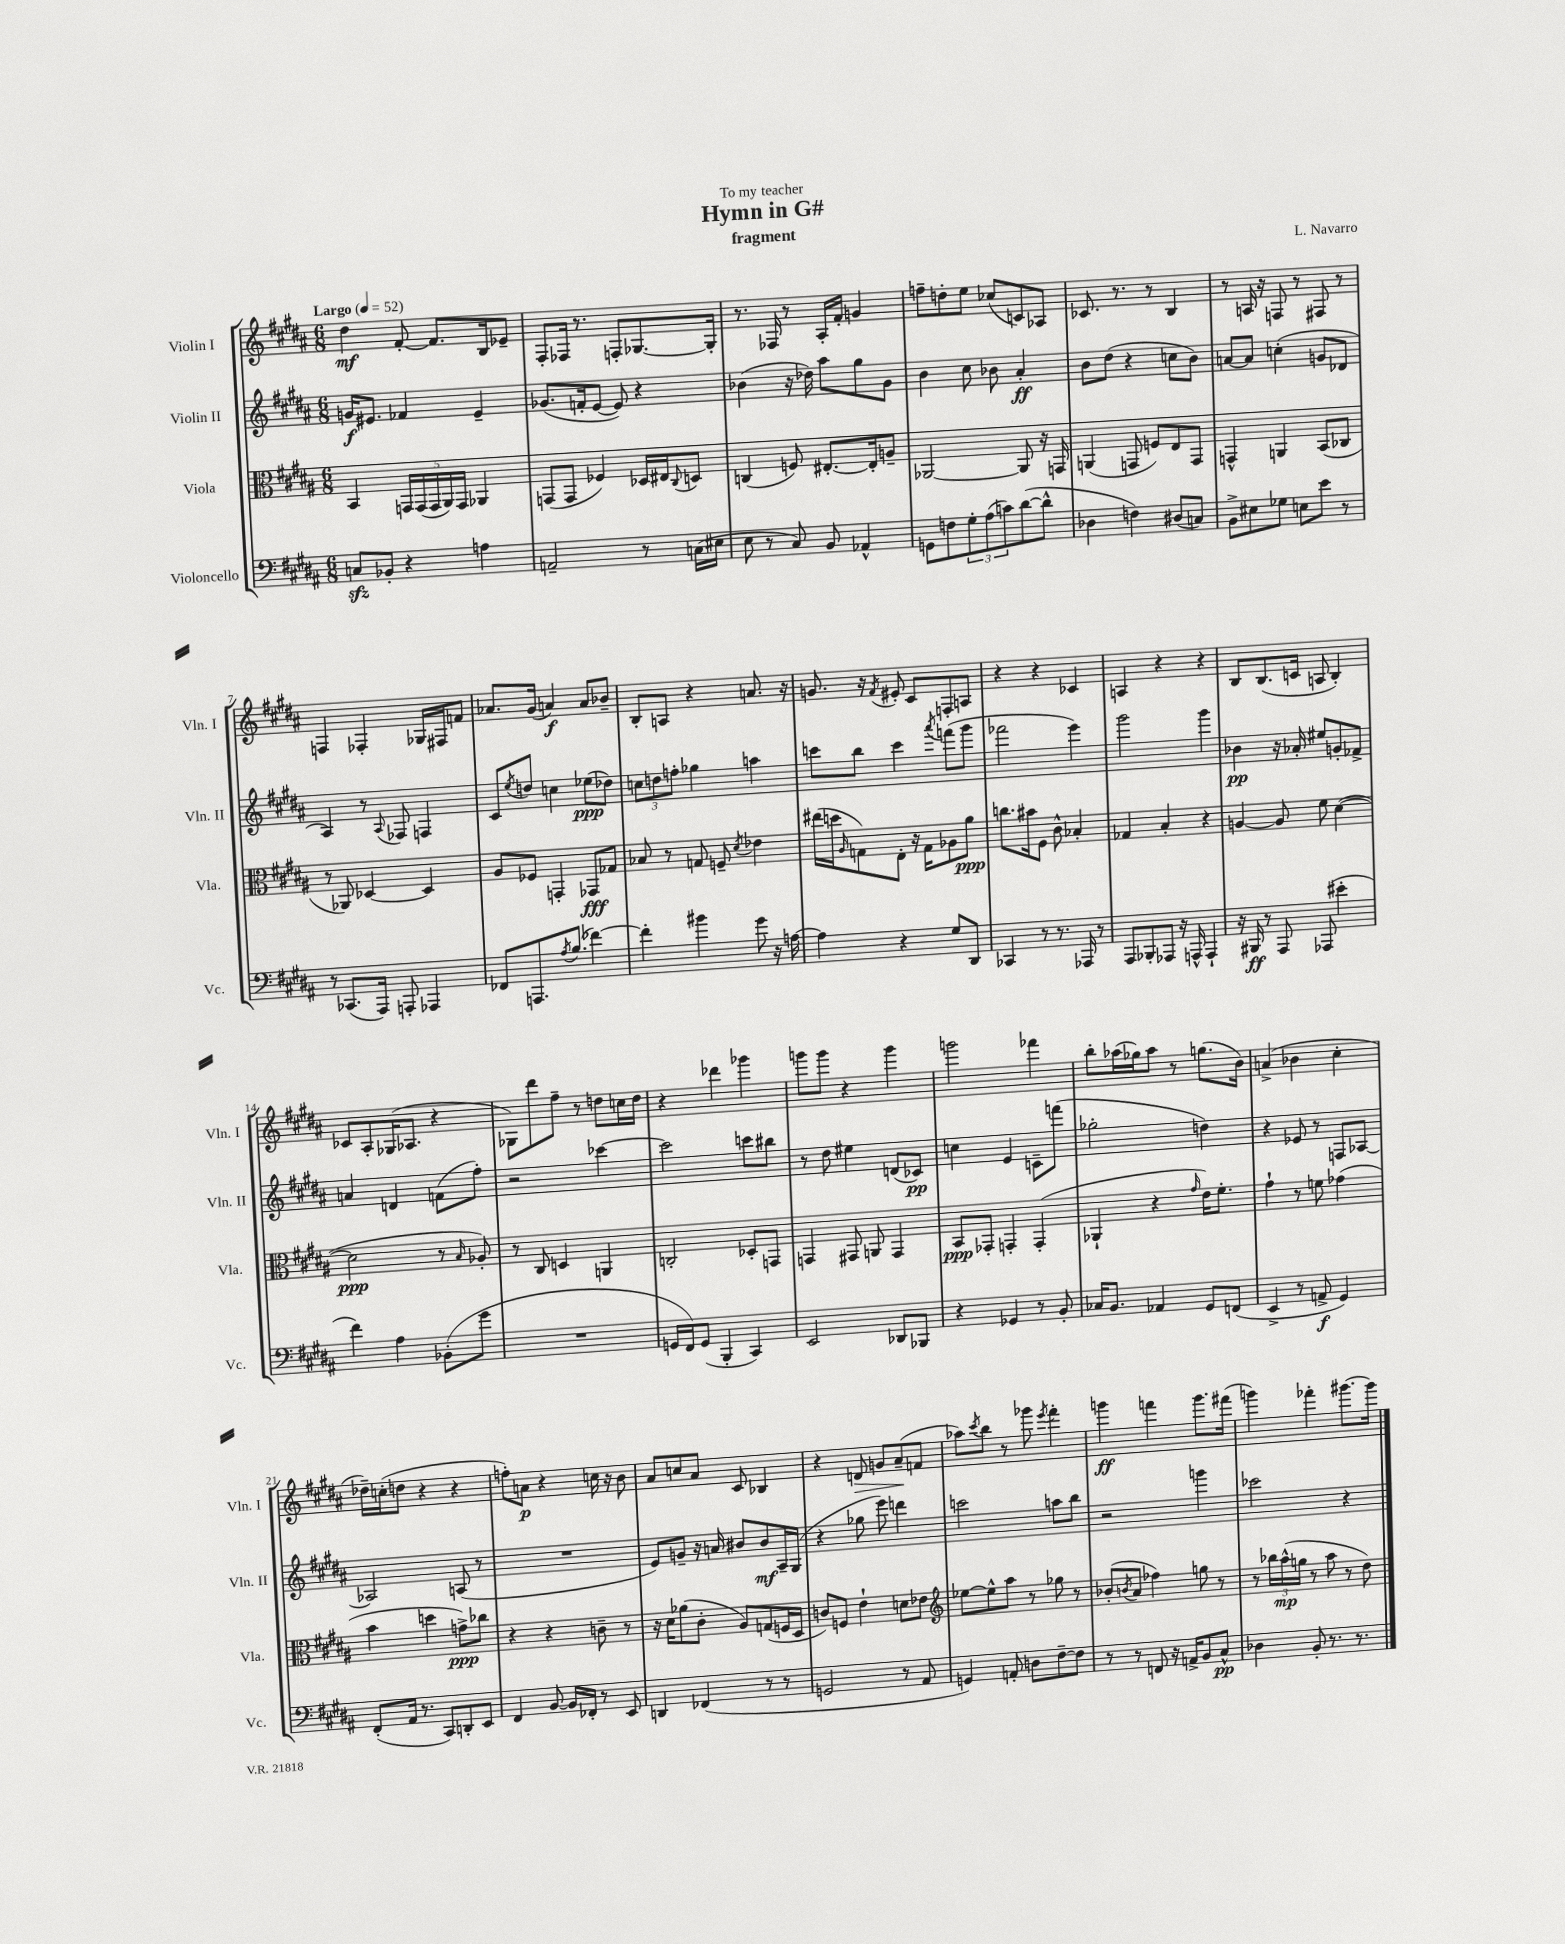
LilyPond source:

\header { title = "Hymn in G#" composer = "L. Navarro" subtitle = "fragment" dedication = "To my teacher" }
<<
\new StaffGroup <<
\new Staff = "s0" \with { instrumentName = "Violin I" shortInstrumentName = "Vln. I" } {
    \clef treble \key b \major \numericTimeSignature \time 6/8 \tempo "Largo" 4 = 52
    dis''4\mf fis'8~-. fis'8. b16 ees'8-- |
    fis8-. fes16 r8. f8-. ges8.~ ges16-. |
    r8. fes16 r8 ais16-. fis'16-. g'4 |
    f''8-- d''8-. e''8 ces''8( c'8) aes8 |
    ces'8. r8. r8 b4 |
    r8 a16 r16 f8 r8 fis8 r8 |
    f4 fes4-. ges16 fis16 f'8 |
    aes'8. gis'16( a'4\f) a'8 bes'8-- |
    b8-. a8 r4 a'8. r16 |
    g'8. r16 \acciaccatura { fis'8 } eis'8-. cis'8 f8-. a8 |
    r4 r4 ces'4 |
    a4 r4 r4 |
    b8 b8.( c'16 a8 b4-.) |
    ces'8 ais8-. ges16( aes8. r4 |
    ges8) dis'''8 fis''8-- r8 d''8 c''16 d''16 |
    r4 des'''4 ges'''4 |
    g'''8 g'''8 r4 g'''4 |
    g'''2 fes'''4 |
    b''8-. aes''16( ges''16) aes''8 r8 g''8.( b'16) |
    a'4->( bes'4 cis''4-. |
    des''16--) c''16-.( d''8 r4 r4 |
    f''8-.) a'8\p r4 c''16 r16 b'8 |
    ais'8 c''8 ais'8 cis'8 bes4 |
    r4 d'8\> g'8 ais'8--\!( f'8 |
    aes''8) \acciaccatura { cis'''8 } b''8 r8 ges'''8 \acciaccatura { e'''8 } fis'''4-. |
    g'''4\ff f'''4 g'''8. fis'''16( |
    g'''4) fes'''4-. gis'''8.~ gis'''16 \bar "|." |
}
\new Staff = "s1" \with { instrumentName = "Violin II" shortInstrumentName = "Vln. II" } {
    \clef treble \key b \major \numericTimeSignature \time 6/8
    g'16\f eis'8. fes'4 eis'4-- |
    ges'8.( f'16-. e'8~ e'8) r4 |
    bes'4( r16 des''16) ais''8 gis''8 gis'8 |
    b'4 cis''8 bes'8 ais'4-.\ff |
    b'8 dis''8( r4 c''8 b'8) |
    a'8~ a'8 c''4-.( g'8 des'8 |
    ais4) r8 \appoggiatura { ais8 } fes8 f4 |
    cis'8 \acciaccatura { e''8 } d''8 c''4 ees''8\ppp( des''8) |
    \tuplet 3/2 { c''8 d''8 f''8-. } ges''4 a''4 |
    c'''8 b''8 c'''4 \acciaccatura { ais'''8 } f'''8( gis'''8 |
    fes'''2 e'''4) |
    gis'''2 gis'''4 |
    bes'4\pp r16 aes'16-. eis''8 g'8-. fes'8-> |
    a'4 d'4 f'8( fis''8-.) |
    r2 ces'''4~ |
    ces'''2 c'''8 bis''8 |
    r8 dis''8 eis''4 d'8( ces'8\pp) |
    c''4 e'4 c'8-- f'''8( |
    ges''2-. d''4) |
    r4 ees'8 r8 f8 aes8~ |
    aes2 a8( r8 |
    R2. |
    e'8) g'8-- r16 a'16 bis'8 bis'8\mf ais16-- gis16( |
    r4 ges''8 e'''8) d'''4 |
    c'''2 a''8 b''8 |
    r2 g'''4 |
    ces'''2 r4 \bar "|." |
}
\new Staff = "s2" \with { instrumentName = "Viola" shortInstrumentName = "Vla." } {
    \clef alto \key b \major \numericTimeSignature \time 6/8
    b,4 \tuplet 5/4 { g,16 g,16( g,16 ais,16) g,16 } aes,4 |
    g,8( g,8 fes4) des16 eis16 \appoggiatura { cis8 } d8 |
    c4( f8) eis8.~-. eis16-. a8-- |
    aes,2~ aes,8 r16 g,16 |
    a,4( g,8 f8) e8 g,8 |
    g,4-^ a,4 b,8( ces8 |
    r8 aes,8) des4~ des4 |
    ais8 fes8 g,4-. ges,8\fff ges8 |
    bes8 r8 g8 f8-- \acciaccatura { dis'8 } ees'4 |
    eis''16( d''16 \grace { ais16 } g8) e8-. r16 g16 aes8 ais'8\ppp |
    c''8. bis'16 fis8 cis'8-^ bes4-. |
    ges4 b4-. r4 |
    a4~ a8 fis'8 dis'4~( |
    dis'2\ppp r8 \grace { b16 } aes8-.) |
    r8 cis8 d4 a,4 |
    c2-. des8-. g,8 |
    g,4 gis,8 a,8 gis,4 |
    b,8\ppp ges,8-. g,4-. g,4-.( |
    aes,4-! r4 \grace { gis'16 } e'16) fis'8.-. |
    gis'4-! r8 f'8 ges'4( |
    b'4 d''4 g'8->\ppp) ces''8 |
    r4 r4 c'8-- r8 |
    r16 dis'16 aes'8( cis'8-. ais8) g8( f16 dis16 |
    c'8) f8 e'4-! d'8 ees'8 |
    \clef treble ees''8~ ees''8-^ ais''8 r8 ges''8 r8 |
    bes'8-.( \acciaccatura { b'8 } ais'8 fes''4) g''8 r8 |
    r8 \tuplet 3/2 { bes''16 ais''16-^\mp( g''16 } r8 ais''8 r8 dis''8) \bar "|." |
}
\new Staff = "s3" \with { instrumentName = "Violoncello" shortInstrumentName = "Vc." } {
    \clef bass \key b \major \numericTimeSignature \time 6/8
    c8\sfz bes,8-. r4 a4 |
    a,2-- r8 c16( eis16 |
    e8 r8 cis8) b,8 aes,4-^ |
    g,8 f8 \tuplet 3/2 { gis8-. ais8( c'8) } dis'8~( dis'8-^ |
    des4 f4) dis8( c8) |
    b,8-> eis8 ges8 e8 e'8 r8 |
    r8 ces,8.( ais,,16) a,,8-. aes,,4 |
    fes,8 a,,8. \acciaccatura { ais8 } b8.( fes'4~) |
    fes'4-. bis'4 gis'8 r16 a16~ |
    a4 r4 gis8 dis,8 |
    ces,4 r8 r8. aes,,16 r8 |
    ais,,8 bes,,8-. aes,,8 r16 a,,16-^ a,,4-! |
    r16 bis,,16\ff r8 ais,,8 aes,,8( eis'4-. |
    fis'4) ais4 bes,8-.( gis'8 |
    R2. |
    g,16 fis,16) g,8( b,,4-. cis,4) |
    e,2 des,8 bes,,8 |
    r4 ges,4 r8 b,8-. |
    ces16 b,8. aes,4 gis,8 f,8( |
    e,4-> r8 a,8->\f gis,4) |
    fis,8-.( ais,16 r8. cis,8) d,8-. e,8 |
    fis,4 b,8~ b,16 fes,16-. r8 e,8 |
    d,4 fes,4( r8 r8 |
    g,2 r8 ais,8 |
    g,4) a,8-. d8 fis8~-- fis8 |
    r8 r8 f,8 r16 a,16-> b,8 cis8-^\pp |
    des4 b,8-. r8. r8. \bar "|." |
}
>>
>>
